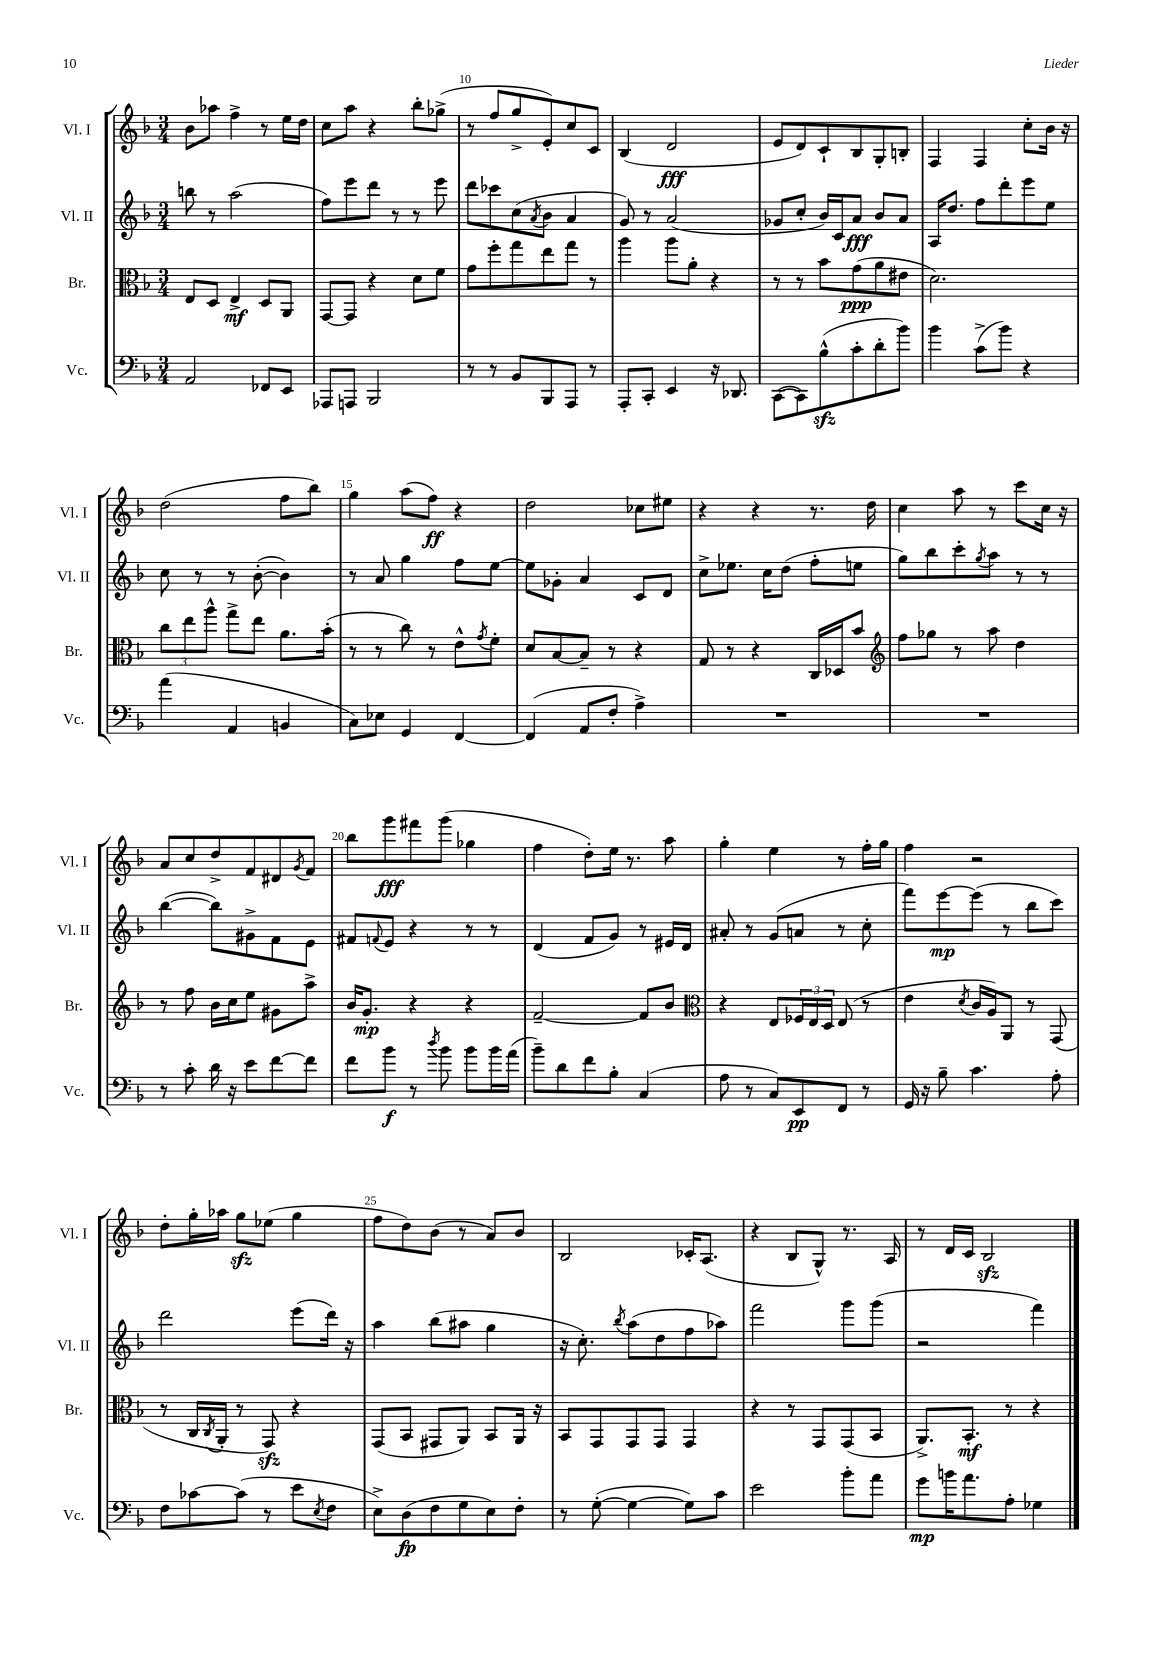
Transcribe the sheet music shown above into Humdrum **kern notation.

**kern	**kern	**kern	**kern
*staff4	*staff3	*staff2	*staff1
*clefF4	*clefC3	*clefG2	*clefG2
*k[b-]	*k[b-]	*k[b-]	*k[b-]
*M3/4	*M3/4	*M3/4	*M3/4
2AA	8E	8bb	8b-
.	8D	8r	8aa-
.	4E^	(2aa	4ff^
8FF-	8D	.	8r
8EE	8AA	.	16ee
.	.	.	16dd
=	=	=	=
8AAA-	[8GG	8ff)	8cc
8AAA	8GG]	8eee	8aa
2BBB-	4r	8ddd	4r
.	.	8r	.
.	8d	8r	8bb-'
.	8f	8eee	(8gg-^
=	=	=	=
8r	8g	8ddd	8r
8r	8ff'	8ccc-	8ff
8BB-	8gg	(8cc	8gg^
.	.	8qa	.
8BBB-	8ee	8b-	8e')
8AAA	8gg	4a	8cc
8r	8r	.	8c
=	=	=	=
8AAA'	4aa	8g)	(4B-
8CC'	.	8r	.
4EE	8aa	(2a	2d
.	8a'	.	.
16r	4r	.	.
8.DD-	.	.	.
=	=	=	=
([8CC	8r	8g-	8e
8CC])	8r	8cc'	8d)
(8B-^^	8b-	16b-)	8c`
.	.	16c	.
8c'	(8g	8a	8B-
8d'	8a	8b-	8G'
8b-)	8e#	8a	8B'
=	=	=	=
4b-	2.d)	16A	4F
.	.	8.dd	.
(8c^	.	8ff	4F
8b-)	.	8ddd'	.
4r	.	8eee	8cc'
.	.	8ee	16b-
.	.	.	16r
=	=	=	=
(4a	12cc	8cc	(2dd
.	12ee	.	.
.	.	8r	.
.	12aa^^	.	.
4AA	8gg^	8r	.
.	8ee	([8b-'	.
4BB	8.a	4b-])	8ff
.	.	.	8bb-)
.	(16b-'	.	.
=	=	=	=
8C)	8r	8r	4gg
8E-	8r	8a	.
4GG	8cc)	4gg	(8aa
.	8r	.	8ff)
[4FF	8e^^	8ff	4r
.	8qg	.	.
.	8f'	[8ee	.
=	=	=	=
(4FF]	8d	8ee]	2dd
.	[8B-	8g-'	.
8AA	8B-~]	4a	.
8F'	8r	.	.
4A^)	4r	8c	8cc-
.	.	8d	8ee#
=	=	=	=
2.r	8G	8cc^	4r
.	8r	8.ee-	.
.	4r	.	4r
.	.	16cc	.
.	.	(8dd	.
.	16C	8ff'	8.r
.	16D-	.	.
.	8b-	8ee	.
.	.	.	16dd
=	=	=	=
*	*clefG2	*	*
2.r	8ff	8gg)	4cc
.	8gg-	8bb-	.
.	8r	8ccc'	8aa
.	.	8qgg	.
.	8aa	8aa	8r
.	4dd	8r	8ccc
.	.	8r	16cc
.	.	.	16r
=	=	=	=
8r	8r	([4bb-	8a
8c'	8ff	.	8cc
16d	16b-	8bb-])	8dd^
16r	16cc	.	.
8e	8ee	8g#^	8f
[8f	8g#	8f	8d#
.	.	.	8qg
8f]	8aa^	8e	8f
=	=	=	=
8f	16b-	8f#	8bb-
.	8.g'	.	.
.	.	8qqf	.
8b-	.	8e	8ggg
8r	4r	4r	8fff#
8qdd	.	.	.
8b-	.	.	(8ggg
8b-	4r	8r	4gg-
16b-	.	8r	.
(16a	.	.	.
=	=	=	=
8b-~)	[2f~	(4d	4ff
8d	.	.	.
8f	.	8f	8dd')
8B-'	.	8g)	16ee
.	.	.	8.r
(4C	8f]	8r	.
.	8b-	16e#	8aa
.	.	16d	.
=	=	=	=
*	*clefC3	*	*
8A	4r	8a#'	4gg'
8r	.	8r	.
8C)	8E	(8g	4ee
8EE	24F-	8a	.
.	24E	.	.
.	24D	.	.
8FF	(8E	8r	8r
8r	8r	8cc'	16ff'
.	.	.	16gg
=	=	=	=
16GG	4e	8fff)	4ff
16r	.	.	.
8B-~	.	[8eee	.
.	8qd	.	.
4.c	16c	(8eee]	2r
.	16A)	.	.
.	8AA	8r	.
.	8r	8bb-	.
8A'	(8GG	8ccc)	.
=	=	=	=
8F	8r	2ddd	8dd'
[8c-	16C	.	16gg'
.	8qC	.	.
.	16AA'	.	16aa-
(8c-]	8r	.	8gg
8r	8GG)	.	(8ee-
8e	4r	(8eee	4gg
8qE	.	.	.
8F	.	16ddd)	.
.	.	16r	.
=	=	=	=
8E^)	(8GG	4aa	8ff
(8D	8BB-	.	8dd)
8F	8GG#	(8bb-	(8b-
8G	8AA)	8aa#	8r
8E)	8BB-	4gg	8a)
8F'	16AA	.	8b-
.	16r	.	.
=	=	=	=
8r	8BB-	16r	2B-
.	.	8.cc')	.
([8G'	8GG	.	.
.	.	8qbb-	.
4G_	8GG	(8aa	.
.	8GG	8dd	.
8G])	4GG	8ff	16c-'
.	.	.	(8.A
8c	.	8aa-)	.
=	=	=	=
2e	4r	2fff	4r
.	8r	.	8B-
.	8GG	.	8G^^)
8b-'	(8GG	8ggg	8.r
8a	8BB-	(8ggg	.
.	.	.	16A
=	=	=	=
8g	8.AA^)	2r	8r
16b	.	.	16d
8.a	8.BB-'	.	16c
.	.	.	2B-
8A'	8r	.	.
4G-	4r	4fff)	.
==	==	==	==
*-	*-	*-	*-
